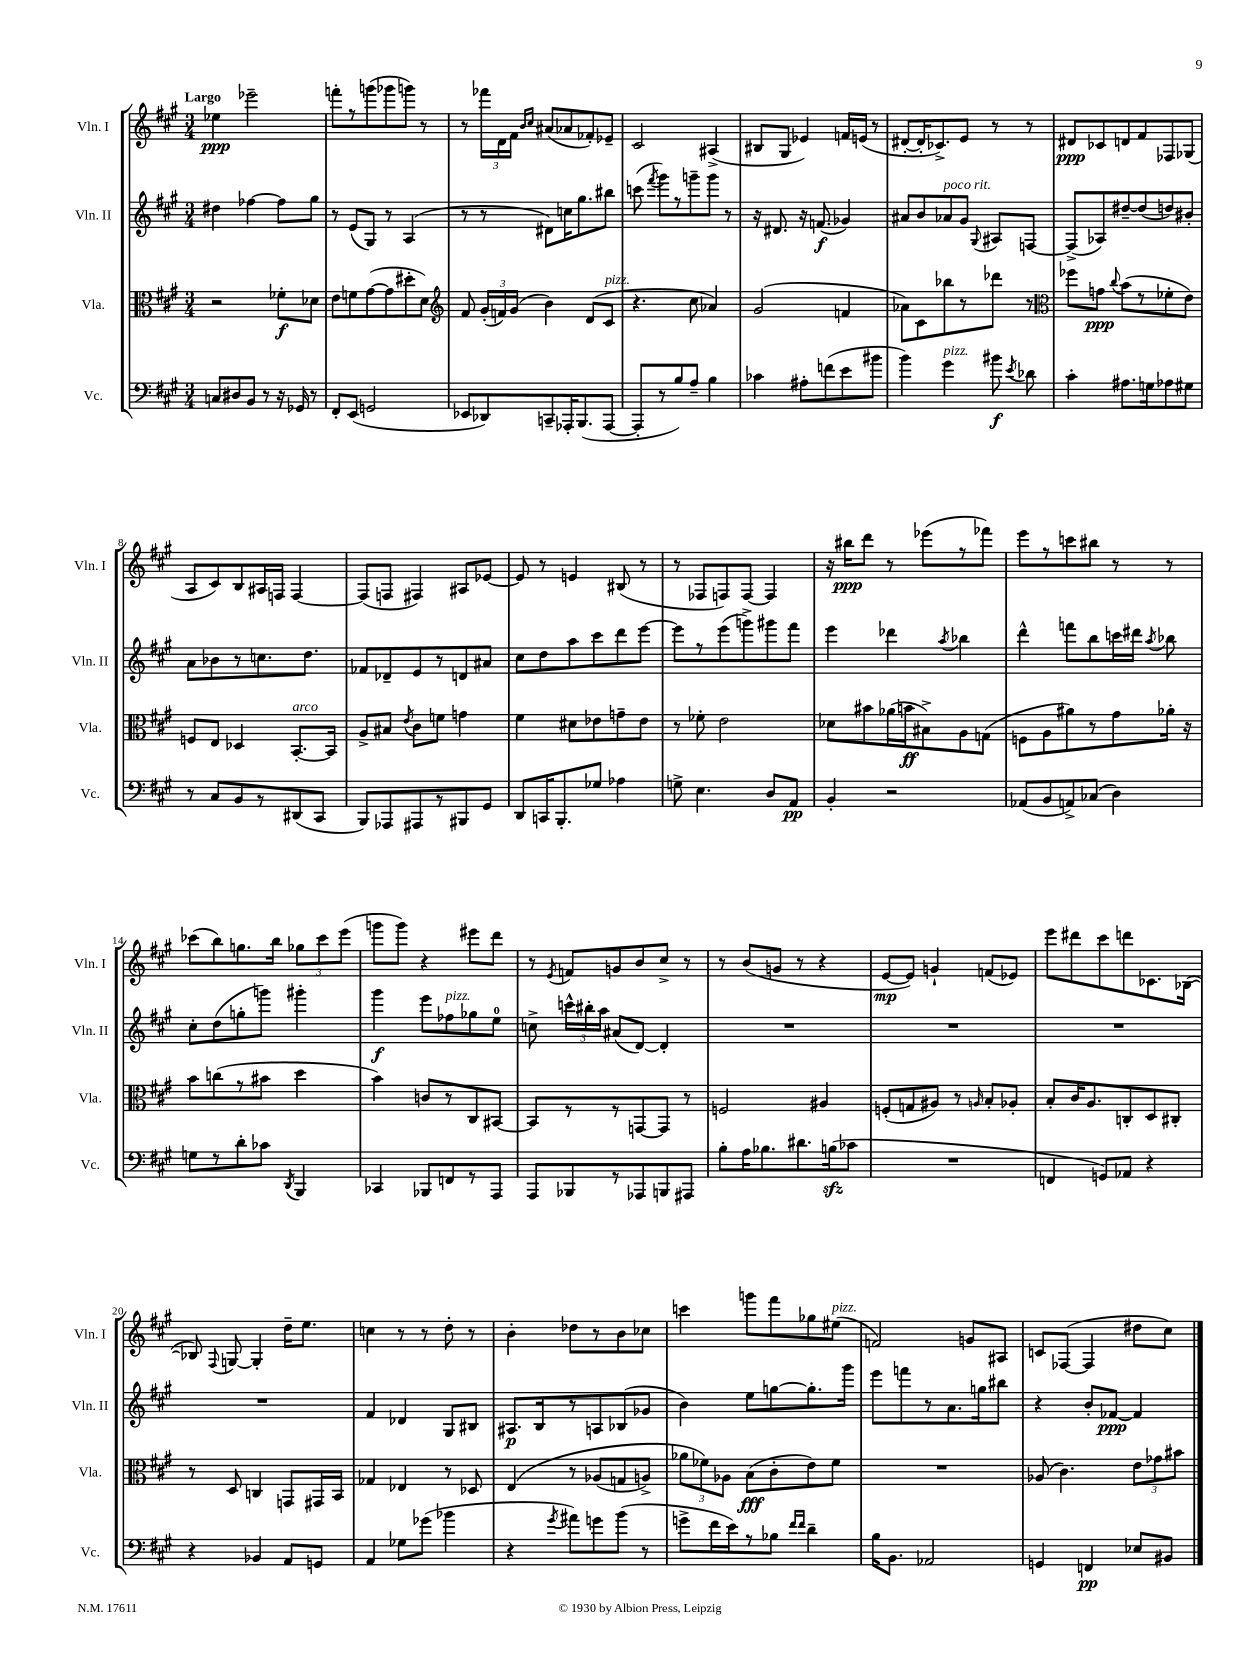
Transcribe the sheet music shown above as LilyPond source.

<<
\new StaffGroup <<
\new Staff = "s0" \with { instrumentName = "Vln. I" shortInstrumentName = "Vln. I" } {
    \clef treble \key a \major \numericTimeSignature \time 3/4 \tempo "Largo"
    \autoBeamOff ees''4\ppp ees'''2-- |
    f'''8[-. r8 g'''8( ges'''8 g'''8]) r8 |
    r8 \tuplet 3/2 { fes'''16[ d'16 fis'16] } \grace { b'16[ cis''16] } ais'8[( aes'8 fes'8-.) ees'8]-- |
    cis'2 ais4->( |
    bis8[ gis8] ees'4) f'16[ e'16]( r8 |
    dis'8[~-. dis'16-. ces'8.->) e'8] r8 r8 |
    dis'8[\ppp ces'8 d'8 fis'8 fes8 ges8]( |
    a8[ cis'8) b8 ais16 f16] f4~ |
    f8[( f8] fis4) ais8[ ees'8]~ |
    ees'8 r8 e'4 bis8( r8 |
    r8 fes8[ f8) f8]~ f4 |
    r16 bis''16[\ppp d'''8] r8 ees'''8[( r8 fes'''8]) |
    e'''8[ r8 c'''8 bis''8] r8 r8 |
    ces'''8[( b''8) g''8. b''16] \tuplet 3/2 { ges''8[ ces'''8 e'''8]( } |
    g'''8[ g'''8]) r4 eis'''8[ d'''8] |
    r8 \acciaccatura { e'8 } f'8[ g'8 b'8 cis''8]-> r8 |
    r8 b'8[( g'8] r8 r4 |
    e'8[~\mp e'8]) g'4-! f'8[( ees'8]) |
    e'''8[ dis'''8 cis'''8 d'''8 ces'8. bes16]~( |
    bes8) \appoggiatura { fis8 } g8~ g4-. d''16[-- e''8.] |
    c''4 r8 r8 d''8-. r8 |
    b'4-. des''8[ r8 b'8 ces''8] |
    c'''4 g'''8[ fis'''8 ges''8 eis''8]^\markup { \italic "pizz." }( |
    f'2) g'8[ ais8] |
    c'8[ fes8]~( fes4 dis''8[ cis''8]) \bar "|." |
}
\new Staff = "s1" \with { instrumentName = "Vln. II" shortInstrumentName = "Vln. II" } {
    \clef treble \key a \major \numericTimeSignature \time 3/4
    \autoBeamOff dis''4 fes''4~ fes''8[ gis''8] |
    r8 e'8[( gis8]) r8 a4( |
    r8 r8 dis'8[) c''16 gis''8. bis''8] |
    c'''8( \acciaccatura { fis'''8 } gis'''8[) r8 g'''8-- g'''8] r8 |
    r16 dis'8. r16 f'8.\f( ges'4) |
    ais'8[ b'8 aes'8^\markup { \italic "poco rit." } gis'8] \appoggiatura { gis8 } ais8[ f8]~ |
    f8[->( aes8) dis''8~-- dis''8( d''8) bis'8]-. |
    a'8[ bes'8 r8 c''8. d''8.] |
    fes'8[ des'8-- e'8 r8 d'8 ais'8] |
    cis''8[ d''8 a''8 cis'''8 d'''8 e'''8]~ |
    e'''8[ r8 e'''8( g'''8->) gis'''8 fis'''8] |
    e'''4 des'''4 \acciaccatura { a''8 } bes''4 |
    d'''4-^ f'''8[ b''8 c'''16 dis'''16] \acciaccatura { a''8 } bes''8 |
    cis''8[-. d''8( g''8-. g'''8]) gis'''4-. |
    gis'''4\f e'''8[ fes''8^\markup { \italic "pizz." } ges''8 e''8]-0 |
    c''8-> \tuplet 3/2 { c'''16[-^ bis''16-. a''16] } ais'8[( d'8]~) d'4-. |
    R2. |
    R2. |
    R2. |
    R2. |
    fis'4 des'4 gis8[ bis8] |
    ais8.[\p b16 r8 a8 bes8( ges'8] |
    b'4) e''8[ g''8~ g''8.-. gis'''16] |
    e'''8[ f'''8 r8 a'8. g''16 bis''8] |
    r4 b'8[-. fes'8]~\ppp fes'4 \bar "|." |
}
\new Staff = "s2" \with { instrumentName = "Vla." shortInstrumentName = "Vla." } {
    \clef alto \key a \major \numericTimeSignature \time 3/4
    \autoBeamOff r2 fes'8[-.\f des'8] |
    e'8[ f'8 gis'8~( gis'8 dis''8-. d'8]) |
    \clef treble fis'8 \tuplet 3/2 { gis'16[-.( f'16) gis'16]( } b'4) d'8[( cis'8]^\markup { \italic "pizz." } |
    r4. cis''8 aes'4) |
    gis'2( f'4 |
    aes'8[) cis'8 bes''8 r8 des'''8] r8 |
    \clef alto fes''8[ g'8]\ppp \appoggiatura { cis''8 } b'8[( r8 fes'8-. e'8]) |
    f8[ e8] des4 b,8.[~-.^\markup { \italic "arco" } b,16] |
    a8[-> bis8] \acciaccatura { e'8 } cis'8[ f'8] g'4 |
    fis'4 dis'8[ ees'8 g'8-- ees'8] |
    r8 fes'8-. e'2 |
    des'8[ bis'8 aes'16( b'16\ff bis8->) a8 g8]( |
    f8[ a8 ais'8) r8 gis'8 aes'16]-. r16 |
    b'8[ c''8( r8 bis'8] d''4 |
    b'4) c'8[ r8 cis8 bis,8]~ |
    bis,8[ r8 r8 g,8~ g,8] r8 |
    f2 ais4 |
    f8[-.( g8 ais8]) r8 \grace { a16 } b8[-. aes8]-. |
    b8[-. cis'16 a8. c8-. d8 cis8]-. |
    r8 d8 c4 g,8[ gis,16 b,16] |
    ges4 ees4 r8 des8 |
    e4\( r8 aes8[( g8 a8]->) |
    \tuplet 3/2 { aes'8[ fes'8\) aes8] } b8[\fff( cis'8-. e'8) fes'8] |
    R2. |
    aes8( cis'4.) \tuplet 3/2 { e'8[ ges'8 bis'8] } \bar "|." |
}
\new Staff = "s3" \with { instrumentName = "Vc." shortInstrumentName = "Vc." } {
    \clef bass \key a \major \numericTimeSignature \time 3/4
    \autoBeamOff c8[ dis8 b,8] r8 r16 ges,16 r8 |
    fis,8[-. e,8]( g,2 |
    ees,8[ des,8) c,8-- aes,,16-. b,,8.( aes,,8]~ |
    aes,,8[-. r8 b8) a8]-- b4 |
    ces'4 ais8[-. f'8( e'8 bis'8] |
    b'4) gis'4^\markup { \italic "pizz." } bis'8\f \acciaccatura { e'8 } des'8 |
    cis'4-. ais8.[ g16 aes8 gis8] |
    r8 cis8[ b,8 r8 dis,8( cis,8] |
    b,,8[) aes,,8 ais,,8 r8 bis,,8 gis,8] |
    d,8[ c,16 b,,8.-. ges8] aes4 |
    g8-> e4. d8[ a,8]\pp |
    b,4-. r2 |
    aes,8[( b,8 a,8->) ces8]( d4) |
    g8[ r8 d'8-. ces'8] \acciaccatura { d,8 } b,,4 |
    ces,4 bes,,8[ f,8 r8 a,,8] |
    a,,8[ bes,,8 r8 aes,,8 b,,8 ais,,8] |
    b8[-. a16 bes8. dis'8. b16\sfz( ces'8] |
    R2. |
    f,4 g,8[) aes,8] r4 |
    r4 bes,4 a,8[ g,8] |
    a,4 ges8[ ges'8]( bes'4 |
    r4 \acciaccatura { gis'8 } ais'8[) g'8 b'8]( r8 |
    g'8[-> fis'16 e'16) r8 bes8] \grace { fis'16[ fis'16] } d'4-- |
    b16[ b,8.] aes,2 |
    g,4 f,4\pp ees8[ bis,8] \bar "|." |
}
>>
>>
